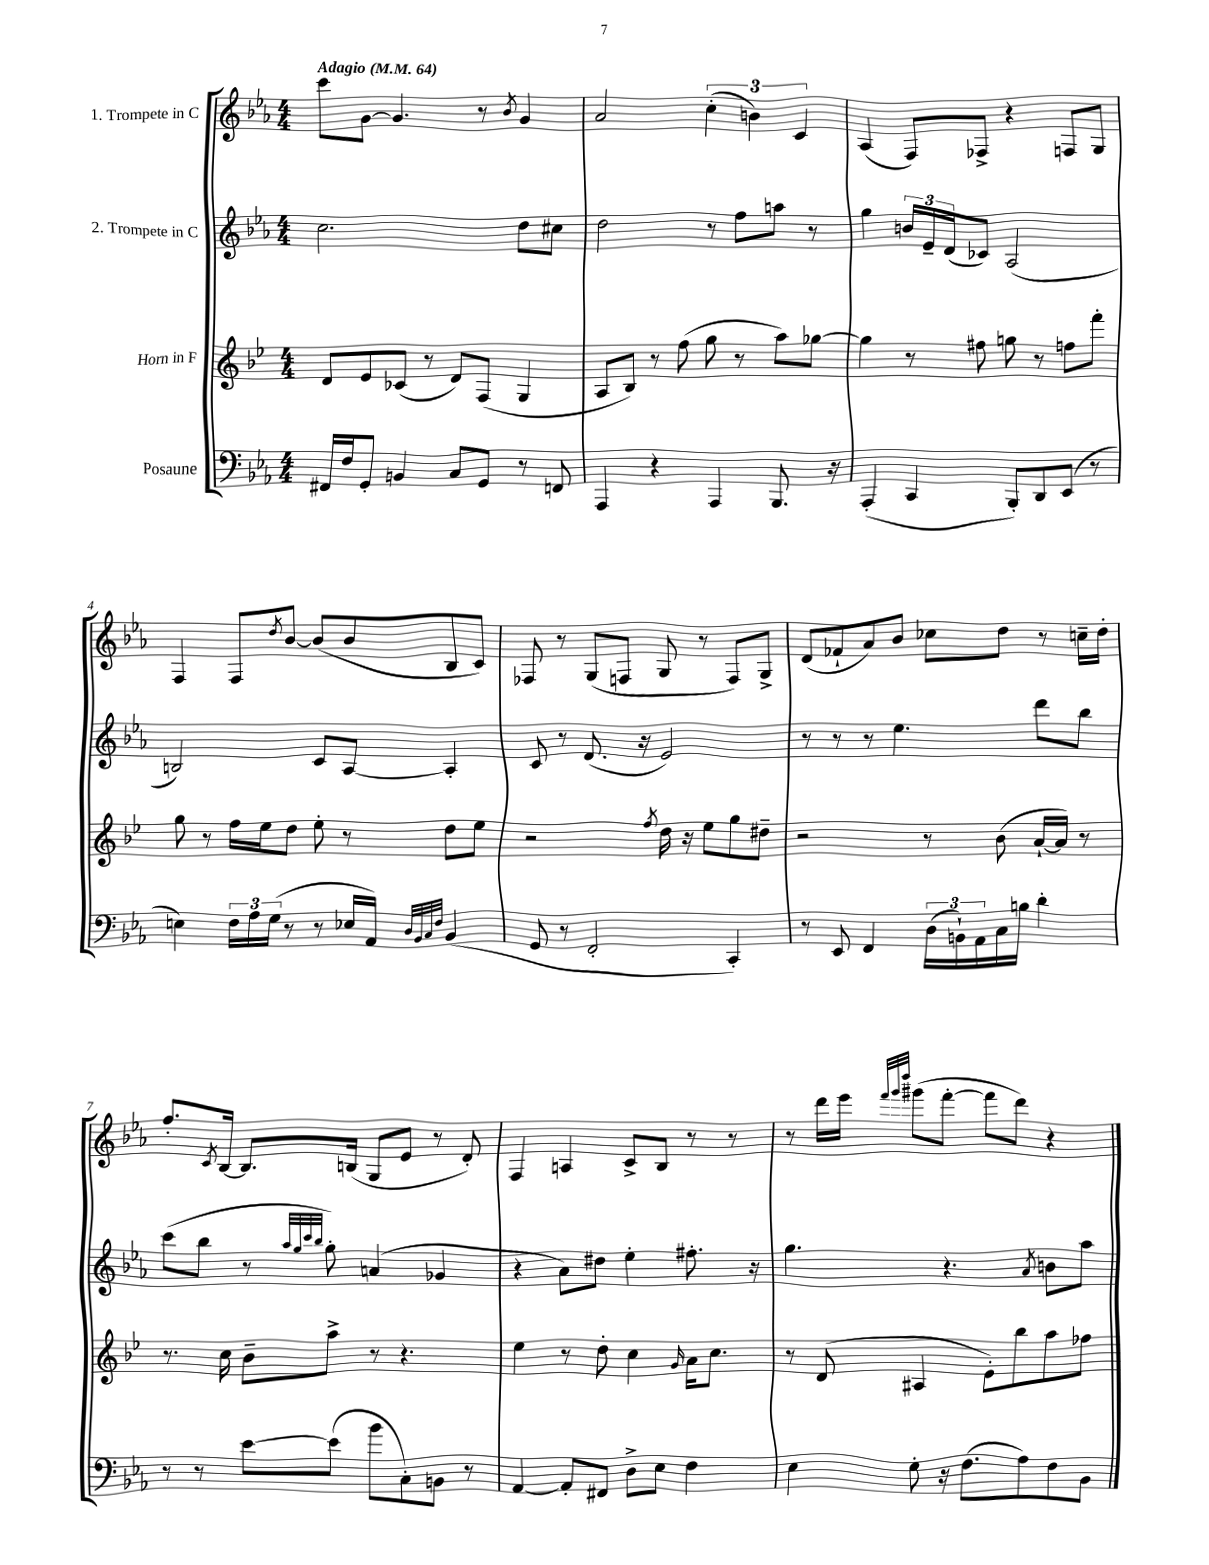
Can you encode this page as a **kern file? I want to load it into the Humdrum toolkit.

**kern	**kern	**kern	**kern
*staff4	*staff3	*staff2	*staff1
*clefF4	*clefG2	*clefG2	*clefG2
*k[b-e-a-]	*k[b-e-]	*k[b-e-a-]	*k[b-e-a-]
*M4/4	*M4/4	*M4/4	*M4/4
*MM64	*MM64	*MM64	*MM64
16FF#/LL	8d/L	2.cc\	8ccc\L
16F/J	.	.	.
8GG'/J	8e-/	.	[8g\J
4BB/	(8c-/J	.	4.g/]
.	8r	.	.
8C/L	8d/L)	.	.
8GG/J	(8F/J	.	8r
.	.	.	8qb-/
8r	4G/	8dd\L	4g/
8FF/	.	8cc#\J	.
=	=	=	=
4AAA-/	8A/L	2dd\	2a-/
.	8B-/J)	.	.
4r	8r	.	.
.	(8ff\	.	.
4AAA-/	8gg\	8r	(6cc'\
.	8r	8ff\L	.
.	.	.	6b\)
8.BBB-/	8aa\L)	8aa\J	.
.	.	.	6c/
.	[8gg-\J	8r	.
16r	.	.	.
=	=	=	=
(4AAA-'/	4gg-\]	4gg\	(4A-/
4CC/	8r	24b/LL	8F/L)
.	.	24e-~/	.
.	.	(24d/J	.
.	8ff#\	8c-/J)	8F-^/J
8BBB-'/L)	8gg\	(2A-/	4r
8DD/	8r	.	.
(8EE-/J	8ff\L	.	8F/L
8r	8fff'\J	.	8G/J
=	=	=	=
4E\)	8gg\	2B/)	4F/
.	8r	.	.
24F\LL	16ff\LL	.	8F/L
24A-\	.	.	.
.	16ee-\J	.	.
(24G\JJ	.	.	.
.	.	.	8qdd/
8r	8dd\J	.	[8b-/J
8r	8ee-'\	8c/L	(8b-/]L
16E-/LL	8r	[8A-/J	8b-/
16AA-/JJ)	.	.	.
32qqD/LLL	.	.	.
32qqBB-/	.	.	.
32qqC/	.	.	.
32qqF/JJJ	.	.	.
(4BB-/	8dd\L	4A-'/]	8B-/
.	8ee-\J	.	8c/J)
=	=	=	=
8GG/	2r	8c/	8F-/
8r	.	8r	8r
2FF'/	.	(8.d/	(8G/L
.	.	.	8F/J
.	.	16r	.
.	8qff/	.	.
.	16dd\	2e-/)	8G/
.	16r	.	.
.	8ee-\L	.	8r
4CC'/)	8gg\	.	8F/L)
.	8dd#~\J	.	8G^/J
=	=	=	=
8r	2r	8r	(8d/L
8EE-/	.	8r	8f-`/
4FF/	.	8r	8a-/)
.	.	4.ee-\	8b-/J
(24D\LL	8r	.	8cc-\L
24BB`\)	.	.	.
24AA-\	.	.	.
16C\	(8b-\	.	8dd\J
16B\JJ	.	.	.
4d'\	[16a`/LL	8ddd\L	8r
.	16a/]JJ)	.	.
.	8r	8bb-\J	16cc~\LL
.	.	.	16dd'\JJ
=	=	=	=
8r	8.r	(8ccc\L	8.ff'/L
8r	.	8bb-\J	.
.	.	.	8qc/
.	16cc\	.	[16B-/Jk
[8e-\L	8b-~\L	8r	8.B-/]L
.	.	32qqaa-/LLL	.
.	.	32qqgg/	.
.	.	32qqccc/	.
.	.	32qqbb-/JJJ	.
(8e-\]J	8aa^\J	8gg'\)	.
.	.	.	(16B/Jk
8b-\L	8r	(4a/	8G/L
8C'\)	4.r	.	8e-/J
8BB\J	.	4g-/	8r
8r	.	.	8d'/)
=	=	=	=
[4AA-/	4ee-\	4r	4F/
8AA-'/]L	8r	8a-\L)	4A/
8FF#/J	8dd'\	8dd#\J	.
8D^\L	4cc\	4ee-'\	8c^/L
8E-\J	.	.	8B-/J
.	16qqg/	.	.
4F\	16a\LK	8.ff#'\	8r
.	8.cc\J	.	.
.	.	.	8r
.	.	16r	.
=	=	=	=
4E-\	8r	4.gg\	8r
.	(8d/	.	16ddd\LL
.	.	.	16eee-\JJ
.	.	.	32qqfff/LLL
.	.	.	32qqggg/
.	.	.	32qqdddd/JJJ
8G'\	4A#/	.	(8ggg#\L
16r	.	4.r	[8fff'\J
(8.F\L	.	.	.
.	8e-'\L)	.	8fff\]L
8A-\)	8bb-\	.	8ddd\J)
.	.	8qa-/	.
8F\	8aa\	8b\L	4r
8BB-\J	8ff-\J	8aa-\J	.
==	==	==	==
*-	*-	*-	*-
